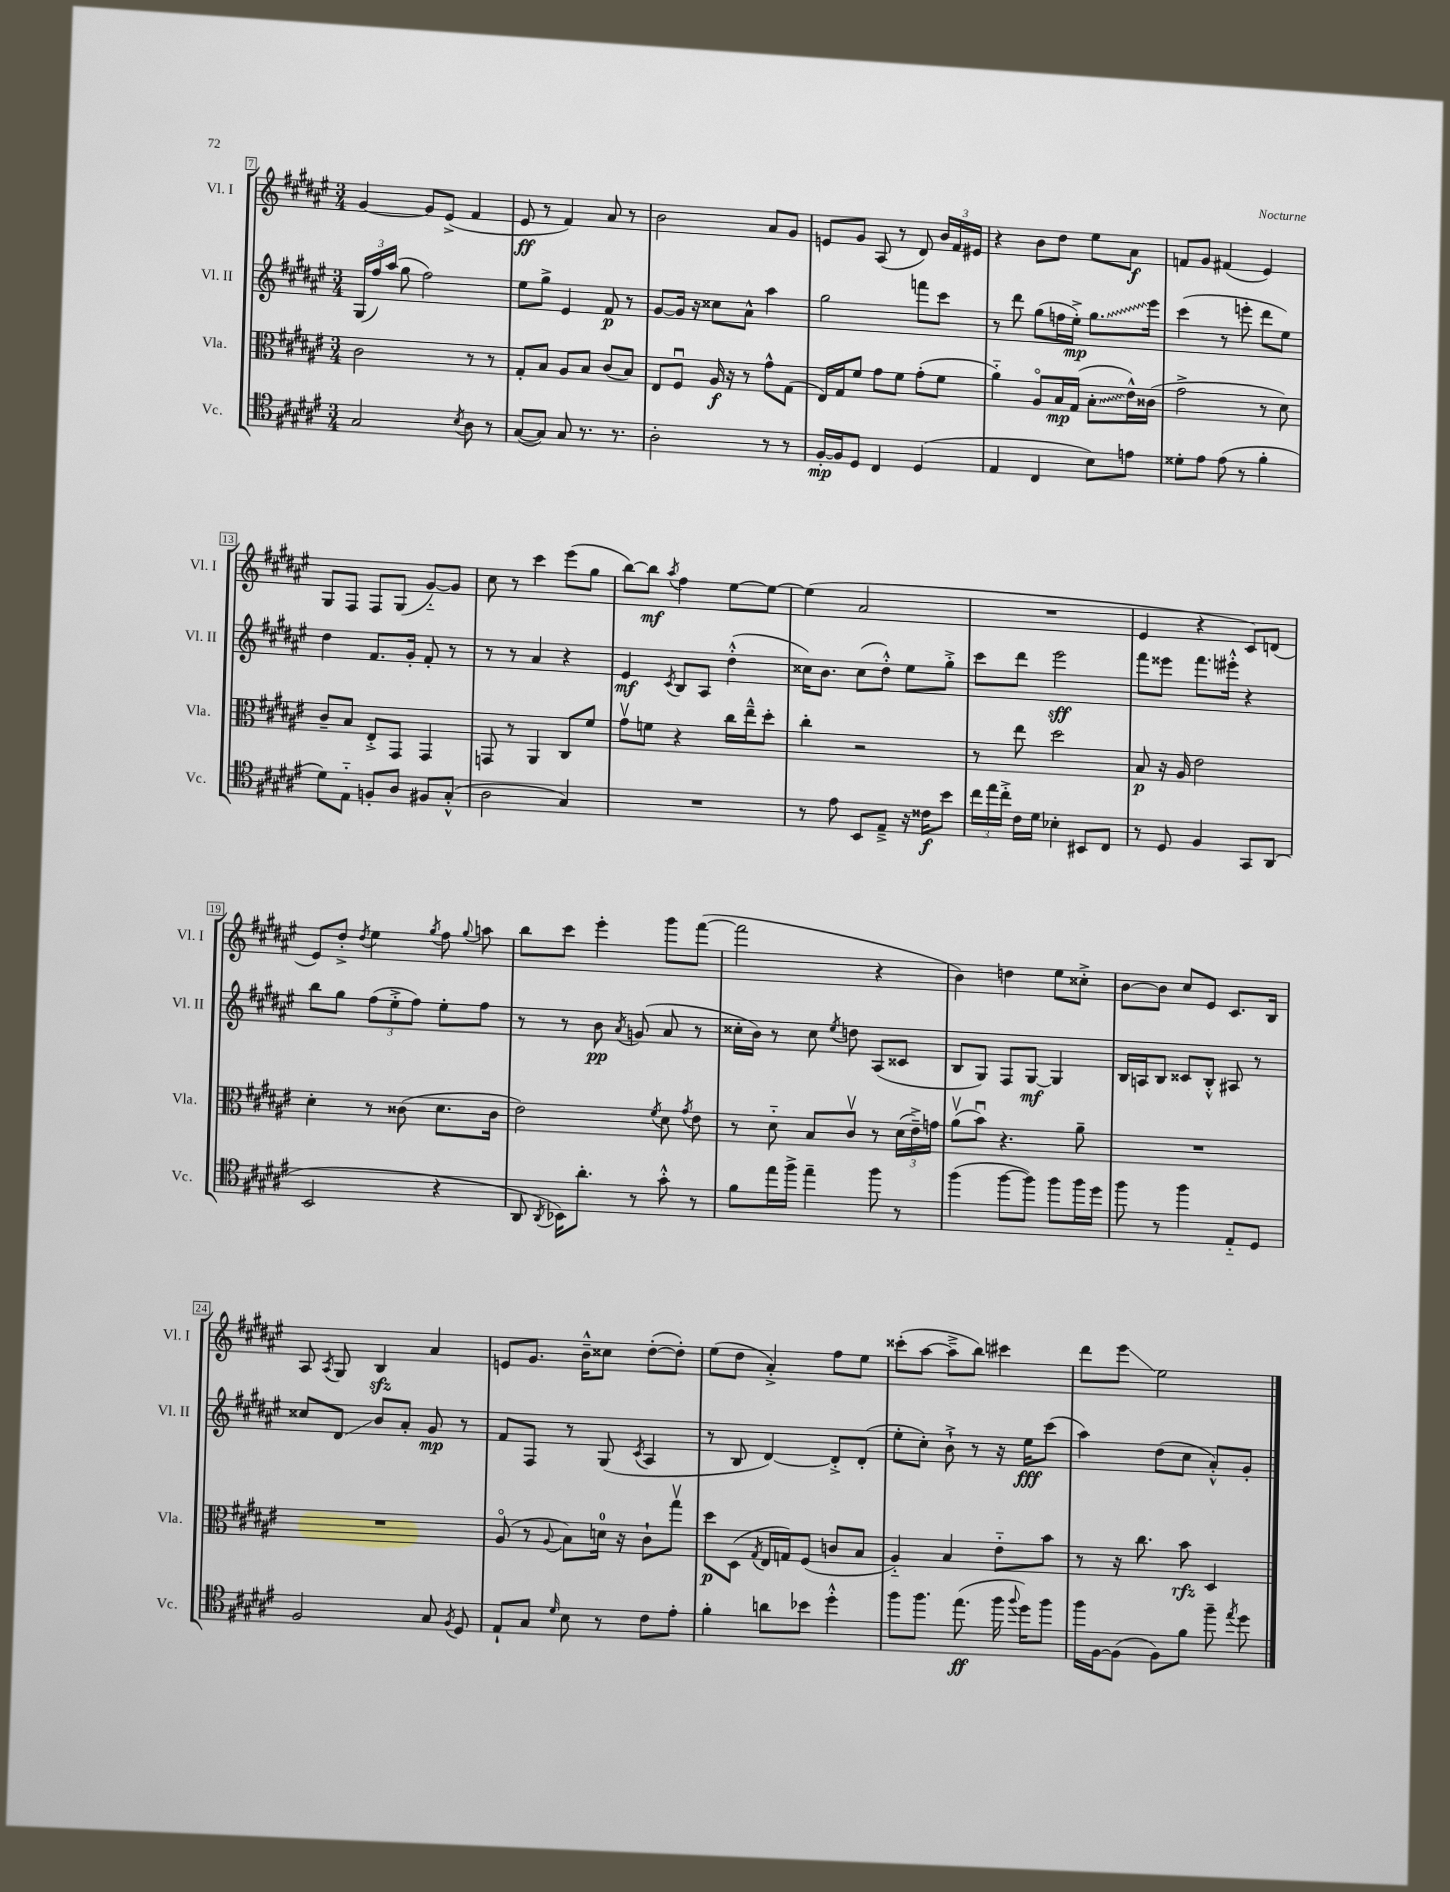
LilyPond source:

<<
\new StaffGroup <<
\new Staff = "s0" \with { instrumentName = "Vl. I" shortInstrumentName = "Vl. I" } {
    \clef treble \key fis \major \numericTimeSignature \time 3/4
    \autoBeamOff gis'4~ gis'8[ eis'8]->( fis'4 |
    eis'8\ff r8 fis'4) ais'8 r8 |
    b'2 ais'8[ gis'8] |
    e'8[ gis'8] ais8( r8 dis'8) \tuplet 3/2 { b'16[ fis'16 eis'16] } |
    r4 b'8[ dis''8] eis''8[ ais'8]\f |
    f'8[ gis'8] fis'4( eis'4) |
    gis8[ fis8] fis8[ gis8]( gis'8[~-_) gis'8] |
    cis''8 r8 cis'''4 eis'''8[( gis''8] |
    b''8[~) b''8]\mf \acciaccatura { ais''8 } fis''4 eis''8[~ eis''8]~ |
    eis''4( ais'2 |
    R2. |
    eis'4 r4 cis'8[) d'8]( |
    eis'8[) dis''8]-.-> \acciaccatura { dis''8 } eis''4 \acciaccatura { gis''8 } fis''8 \appoggiatura { gis''8 } a''8 |
    b''8[ cis'''8] eis'''4-. gis'''8[ fis'''8]~( |
    fis'''2 r4 |
    b'4) d''4 eis''8[ cisis''8]-.-> |
    b'8[~ b'8] cis''8[ eis'8] cis'8.[ b16] |
    ais8 \acciaccatura { ais8 } gis8 b4\sfz ais'4 |
    e'8[ gis'8.] b'16[---^ cisis''8] dis''8[~-.( dis''8]-.) |
    eis''8[( dis''8] ais'4-.->) fis''8[ eis''8] |
    cisis'''8[-.( ais''8]~ ais''8[---> b''8]) cis'''4 |
    dis'''8[ eis'''8]\glissando eis''2 \bar "|." |
}
\new Staff = "s1" \with { instrumentName = "Vl. II" shortInstrumentName = "Vl. II" } {
    \clef treble \key fis \major \numericTimeSignature \time 3/4
    \autoBeamOff \tuplet 3/2 { gis16[( fis''16) ais''16]( } gis''8 fis''2) |
    eis''8[ gis''8]-> eis'4 fis'8\p r8 |
    gis'8[~ gis'16] r16 cisis''8[ ais'8]-^ ais''4 |
    gis''2 f'''8[ cis'''8] |
    r8 dis'''8 gis''8[( f''16 eis''16]-.->\mp) \once \override Glissando.style = #'zigzag gis''8.[\glissando eis'''16] |
    cis'''4( r8 e'''8-. dis'''8[ eis''8]) |
    dis''4 fis'8.[ gis'16]-. fis'8-. r8 |
    r8 r8 ais'4 r4 |
    eis'4\mf \acciaccatura { cis'8 } b8[ ais8] dis''4-.-^( |
    cisis''16[) b'8.] cisis''8[( dis''8]-.-^) eis''8[ gis''8]-.-> |
    cis'''8[ dis'''8] eis'''2\sff |
    fis'''8[ eisis'''8] fis'''8.[ eis'''16]-.-^ r4 |
    b''8[ gis''8] \tuplet 3/2 { fis''8[( eis''8-.-> fis''8]) } eis''8[-. fis''8] |
    r8 r8 b'8\pp \acciaccatura { ais'8 } g'8( ais'8 r8 |
    cisis''16[-. b'16]) r8 cisis''8 \acciaccatura { eis''8 } d''8 ais8[( cisis'8] |
    b8[ gis8]) fis8[ gis8]~\mf gis4 |
    b16[ a16 b8] cisis'8[ b8]-.-^ ais8 r8 |
    cisis''8[ dis'8]\glissando b'8[ ais'8]-. gis'8\mp r8 |
    fis'8[ fis8] r8 gis8( \acciaccatura { cis'8 } ais4 |
    r8 b8 dis'4~) dis'8[-.-> dis'8]-.( |
    eis''8[-. cis''8]-.) b'8-!-> r8 r16 eis''16[\fff cis'''8]( |
    ais''4) dis''8[( cis''8] ais'8[-.-^) gis'8]-. \bar "|." |
}
\new Staff = "s2" \with { instrumentName = "Vla." shortInstrumentName = "Vla." } {
    \clef alto \key fis \major \numericTimeSignature \time 3/4
    \autoBeamOff cis'2 r8 r8 |
    gis8[-. b8] ais8[ b8] cis'8[( b8]) |
    eis8[ fis8]\downbow ais16\f r16 r8 gis'8[-^ gis8]( |
    eis16[) gis16 fis'8] gis'8[ fis'8] gis'8[-.( fis'8] |
    ais'4-_) ais8[\flageolet b16\mp gis16]( \once \override Glissando.style = #'zigzag b8[-.\glissando eis'16-^) cisis'16]( |
    gis'2-> r8 dis'8) |
    cis'8[-- b8] eis8[-.-> gis,8] gis,4 |
    g,8 r8 ais,4 cis8[ fis'8] |
    gis'8[\upbow f'8] r4 cis''16[ eis''16---^ dis''8]-. |
    cis''4-. r2 |
    r8 eis''8 dis''2 |
    b8\p r16 ais16 eis'2 |
    dis'4-. r8 cisis'8( dis'8.[ cisis'16] |
    eis'2) \acciaccatura { fis'8 } dis'8 \acciaccatura { gis'8 } eis'8 |
    r8 dis'8-_ b8[ cis'8]\upbow r8 \tuplet 3/2 { dis'16[( eis'16--->) g'16] } |
    ais'8[\upbow( b'8]\downbow) r4. ais'8-- |
    R2. |
    R2. |
    ais8\flageolet( r8 \appoggiatura { ais8 } b8[) d'16]-0 r16 cis'8[-! gis''8]\upbow |
    dis''8[\p dis8]( \acciaccatura { gis8 } eis16[ g16) fis8]( c'8[ b8] |
    ais4-_) b4 eis'8[-_ b'8] |
    r8 r16 cis''8. b'8\rfz dis4 \bar "|." |
}
\new Staff = "s3" \with { instrumentName = "Vc." shortInstrumentName = "Vc." } {
    \clef tenor \key fis \major \numericTimeSignature \time 3/4
    \autoBeamOff gis2 \acciaccatura { b8 } ais8 r8 |
    gis8[~( gis8]) gis8 r8. r8. |
    ais2-. r8 r8 |
    fis16[~-.\mp fis16 dis8] cis4 dis4( |
    eis4 cis4 b8[) e'8] |
    disis'8[-. eis'8] eis'8( r8 fis'4-. |
    dis'8[) eis8]-_ f8[-. ais8] fis8[ gis8]-.-^( |
    ais2 gis4) |
    R2. |
    r8 eis'8 b,8[ eis8]---> r16 cisis'16[\f b'8] |
    \tuplet 3/2 { cis''16[ eis''16 cis''16]-.-> } cis'16[ dis'16] bes4-. bis,8[ cis8] |
    r8 dis8 fis4 gis,8[ ais,8]( |
    b,2 r4 |
    ais,8 \acciaccatura { ais,8 } bes,16[) ais'8.]-. r8 gis'8-.-^ r8 |
    fis'8[ eis''16 fis''16]-> eis''4-- fis''8 r8 |
    fis''4( fis''8[~ fis''8]) fis''8[ fis''16 dis''16] |
    fis''8 r8 fis''4 eis8[-_ dis8] |
    fis2 gis8 \acciaccatura { fis8 } dis8 |
    eis8[-! gis8] \grace { dis'16 } b8 r8 cis'8[ eis'8]-. |
    fis'4-. a'8[ bes'8] dis''4-.-^ |
    fis''8[ fis''8.] eis''8.\ff( fis''16 \appoggiatura { fis''8 } dis''16[) fis''8] |
    fis''16[ fis16~ fis8]( fis8[) fis'8] fis''8-- \acciaccatura { eis''8 } dis''8 \bar "|." |
}
>>
>>
\layout { \context { \Score currentBarNumber = #7 \override BarNumber.stencil = #(make-stencil-boxer 0.1 0.3 ly:text-interface::print) } }
